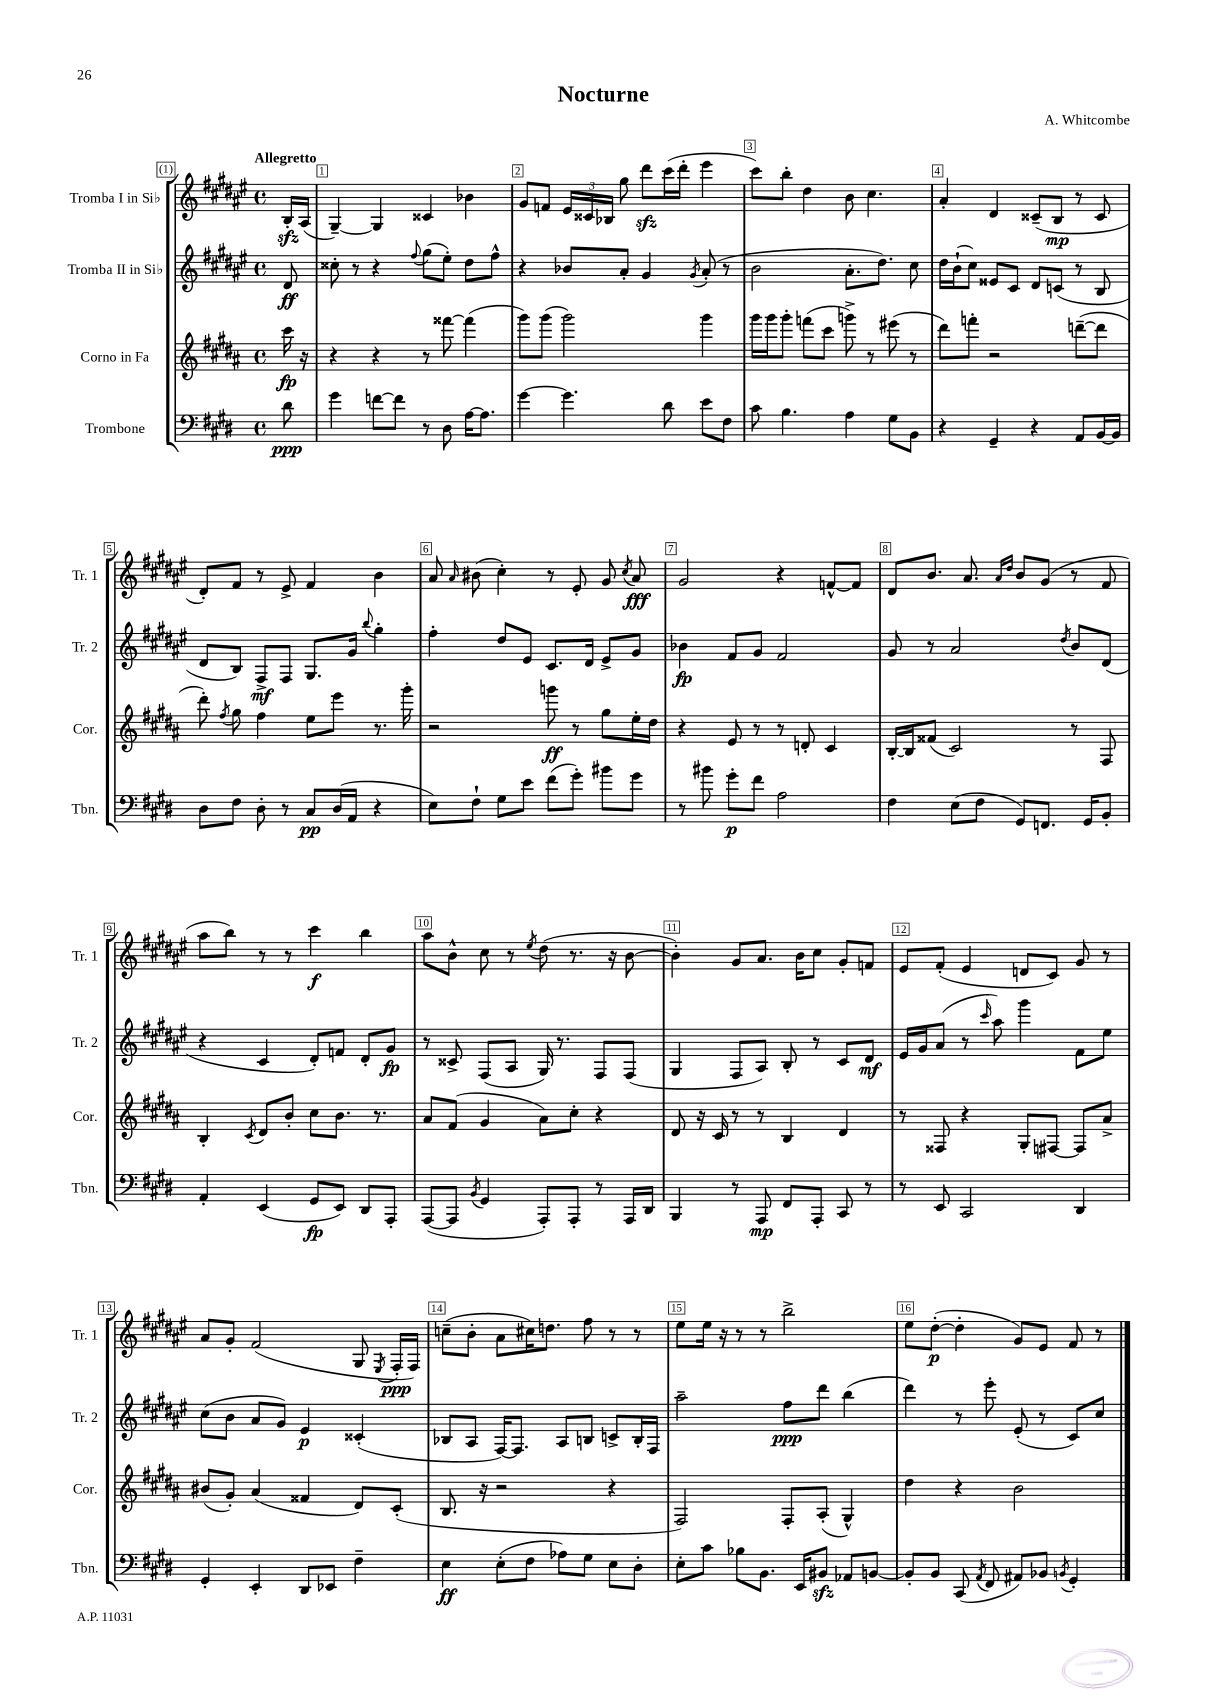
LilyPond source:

\header { title = "Nocturne" composer = "A. Whitcombe" }
<<
\new StaffGroup <<
\new Staff = "s0" \with { instrumentName = "Tromba I in Sib" shortInstrumentName = "Tr. 1" } {
    \clef treble \key fis \major \defaultTimeSignature \time 4/4 \partial 8 \tempo "Allegretto"
    \autoBeamOff b16[-.\sfz ais16]( |
    gis4~--) gis4 cisis'4 bes'4 |
    gis'8[ f'8] \tuplet 3/2 { eis'16[ cisis'16 bes16] } gis''8 dis'''8[\sfz cis'''16( dis'''16]-. eis'''4 |
    cis'''8[) b''8]-. dis''4 b'8 cis''4. |
    ais'4-. dis'4 cisis'8[--( b8]\mp r8 cisis'8 |
    dis'8[-.) fis'8] r8 eis'8-> fis'4 b'4 |
    ais'8 \grace { ais'16 } bis'8( cis''4-.) r8 eis'8-. gis'8 \acciaccatura { cis''8 } ais'8\fff |
    gis'2 r4 f'8[~-^ f'8] |
    dis'8[ b'8.] ais'8. \grace { ais'16[ dis''16] } b'8[ gis'8]( r8 fis'8 |
    ais''8[ b''8]) r8 r8 cis'''4\f b''4 |
    ais''8[ b'8]-^ cis''8 r8 \acciaccatura { eis''8 } dis''8( r8. r16 b'8~ |
    b'4-.) gis'8[ ais'8.] b'16[ cis''8] gis'8[-. f'8] |
    eis'8[ fis'8]-.( eis'4 d'8[ cis'8]) gis'8 r8 |
    ais'8[ gis'8]-. fis'2( gis8 \acciaccatura { eis8 } fis16[-.\ppp fis16]) |
    c''8[--( b'8]-. ais'8[ cis''16) d''8.] fis''8 r8 r8 |
    eis''8[ eis''16] r16 r8 r8 b''2-> |
    eis''8[ dis''8]~-.\p( dis''4-. gis'8[) eis'8] fis'8 r8 \bar "|." |
}
\new Staff = "s1" \with { instrumentName = "Tromba II in Sib" shortInstrumentName = "Tr. 2" } {
    \clef treble \key fis \major \defaultTimeSignature \time 4/4 \partial 8
    \autoBeamOff dis'8\ff |
    cisis''8-. r8 r4 \appoggiatura { fis''8 } gis''8[( eis''8]-.) dis''8[ fis''8]-^ |
    r4 bes'8[ ais'8]-. gis'4 \acciaccatura { gis'8 } ais'8-.( r8 |
    b'2 ais'8.[-. dis''8.]) cis''8 |
    dis''16[ b'16-!( cis''8]) eisis'8[ cis'8] dis'8[ c'8]( r8 b8 |
    dis'8[ b8]) fis8[->\mf fis8] gis8.[ gis'16] \appoggiatura { b''8 } gis''4-. |
    fis''4-. dis''8[ eis'8] cis'8.[ dis'16] eis'8[-> gis'8] |
    bes'4\fp fis'8[ gis'8] fis'2 |
    gis'8 r8 ais'2 \acciaccatura { dis''8 } b'8[ dis'8]( |
    r4 cis'4 dis'8[-.) f'8] dis'8[-. gis'8]\fp |
    r8 cisis'8-> fis8[( ais8] gis16) r8. fis8[ fis8]( |
    gis4 fis8[ ais8]) b8-. r8 cis'8[ dis'8]\mf |
    eis'16[ gis'16 ais'8]( r8 \grace { cis'''16 } ais''8) gis'''4 fis'8[ eis''8] |
    cis''8[( b'8] ais'8[ gis'8]) eis'4\p cisis'4-.( |
    bes8[ ais8] fis16[~) fis8.] ais8[ b8] c'8[-> b16-. fis16] |
    ais''2-- fis''8[\ppp dis'''8] b''4( |
    dis'''4) r8 eis'''8-. eis'8-.( r8 cis'8[) cis''8] \bar "|." |
}
\new Staff = "s2" \with { instrumentName = "Corno in Fa" shortInstrumentName = "Cor." } {
    \clef treble \key b \major \defaultTimeSignature \time 4/4 \partial 8
    \autoBeamOff cis'''16\fp r16 |
    r4 r4 r8 fisis'''8~ fisis'''4( |
    gis'''8[) gis'''8]( gis'''2) gis'''4 |
    gis'''16[ gis'''16 gis'''8]-. f'''8[( cis'''8] g'''8->) r8 eis'''8( r8 |
    dis'''8[) f'''8]-. r2 d'''8[~--( d'''8] |
    dis'''8-.) \acciaccatura { fis''8 } gis''8 fis''4 e''8[ e'''8] r8. gis'''16-. |
    r2 g'''8\ff r8 gis''8[ e''16-. dis''16] |
    r4 e'8 r8 r8 d'8-. cis'4 |
    b16[~-. b16 fisis'8]( cis'2) r8 fis8 |
    b4-. \acciaccatura { cis'8 } dis'8[ b'8]-. cis''8[ b'8.] r8. |
    ais'8[ fis'8]( gis'4 ais'8[) cis''8]-. r4 |
    dis'8 r16 cis'16 r8 r8 b4 dis'4 |
    r8 fisis8 r4 gis8[-. fis8]~ fis8[ ais'8]-> |
    bis'8[( gis'8]-.) ais'4( fisis'4 dis'8[) cis'8]-.( |
    b8. r16 r2 r4 |
    fis2) fis8[-. ais8]-.( gis4-^) |
    dis''4 r4 b'2 \bar "|." |
}
\new Staff = "s3" \with { instrumentName = "Trombone" shortInstrumentName = "Tbn." } {
    \clef bass \key e \major \defaultTimeSignature \time 4/4 \partial 8
    \autoBeamOff dis'8\ppp |
    gis'4 f'8[~ f'8] r8 dis8 a16[~ a8.] |
    gis'4~ gis'4. dis'8 e'8[ fis8] |
    cis'8 b4. a4 gis8[ b,8] |
    r4 gis,4-- r4 a,8[ b,16~ b,16] |
    dis8[ fis8] dis8-. r8 cis8[\pp dis16( a,16] r4 |
    e8[) fis8]-! gis8[ e'8] fis'8[( gis'8]-.) bis'8[ gis'8] |
    r8 bis'8 gis'8[-.\p fis'8] a2 |
    fis4 e8[( fis8] gis,8[) f,8.] gis,16[ b,8]-. |
    a,4-. e,4( gis,8[\fp e,8]) dis,8[ a,,8]-. |
    a,,8[~( a,,8] \acciaccatura { b,8 } gis,4 a,,8[-.) a,,8]-. r8 a,,16[ dis,16] |
    b,,4 r8 a,,8\mp fis,8[ a,,8]-. cis,8 r8 |
    r8 e,8 cis,2 dis,4 |
    gis,4-. e,4-. dis,8[ ees,8] fis4-- |
    e4\ff e8[-.( fis8] aes8[) gis8] e8[ dis8]-. |
    e8[-. cis'8] bes8[ b,8.] e,16[ bis,8]\sfz aes,8[ b,8]~ |
    b,8[-. b,8] cis,8( \acciaccatura { a,8 } fis,8 ais,8[) bes,8] \acciaccatura { b,8 } gis,4-. \bar "|." |
}
>>
>>
\layout { \context { \Score \override BarNumber.break-visibility = ##(#f #t #t) barNumberVisibility = #all-bar-numbers-visible \override BarNumber.stencil = #(make-stencil-boxer 0.1 0.3 ly:text-interface::print) } }
